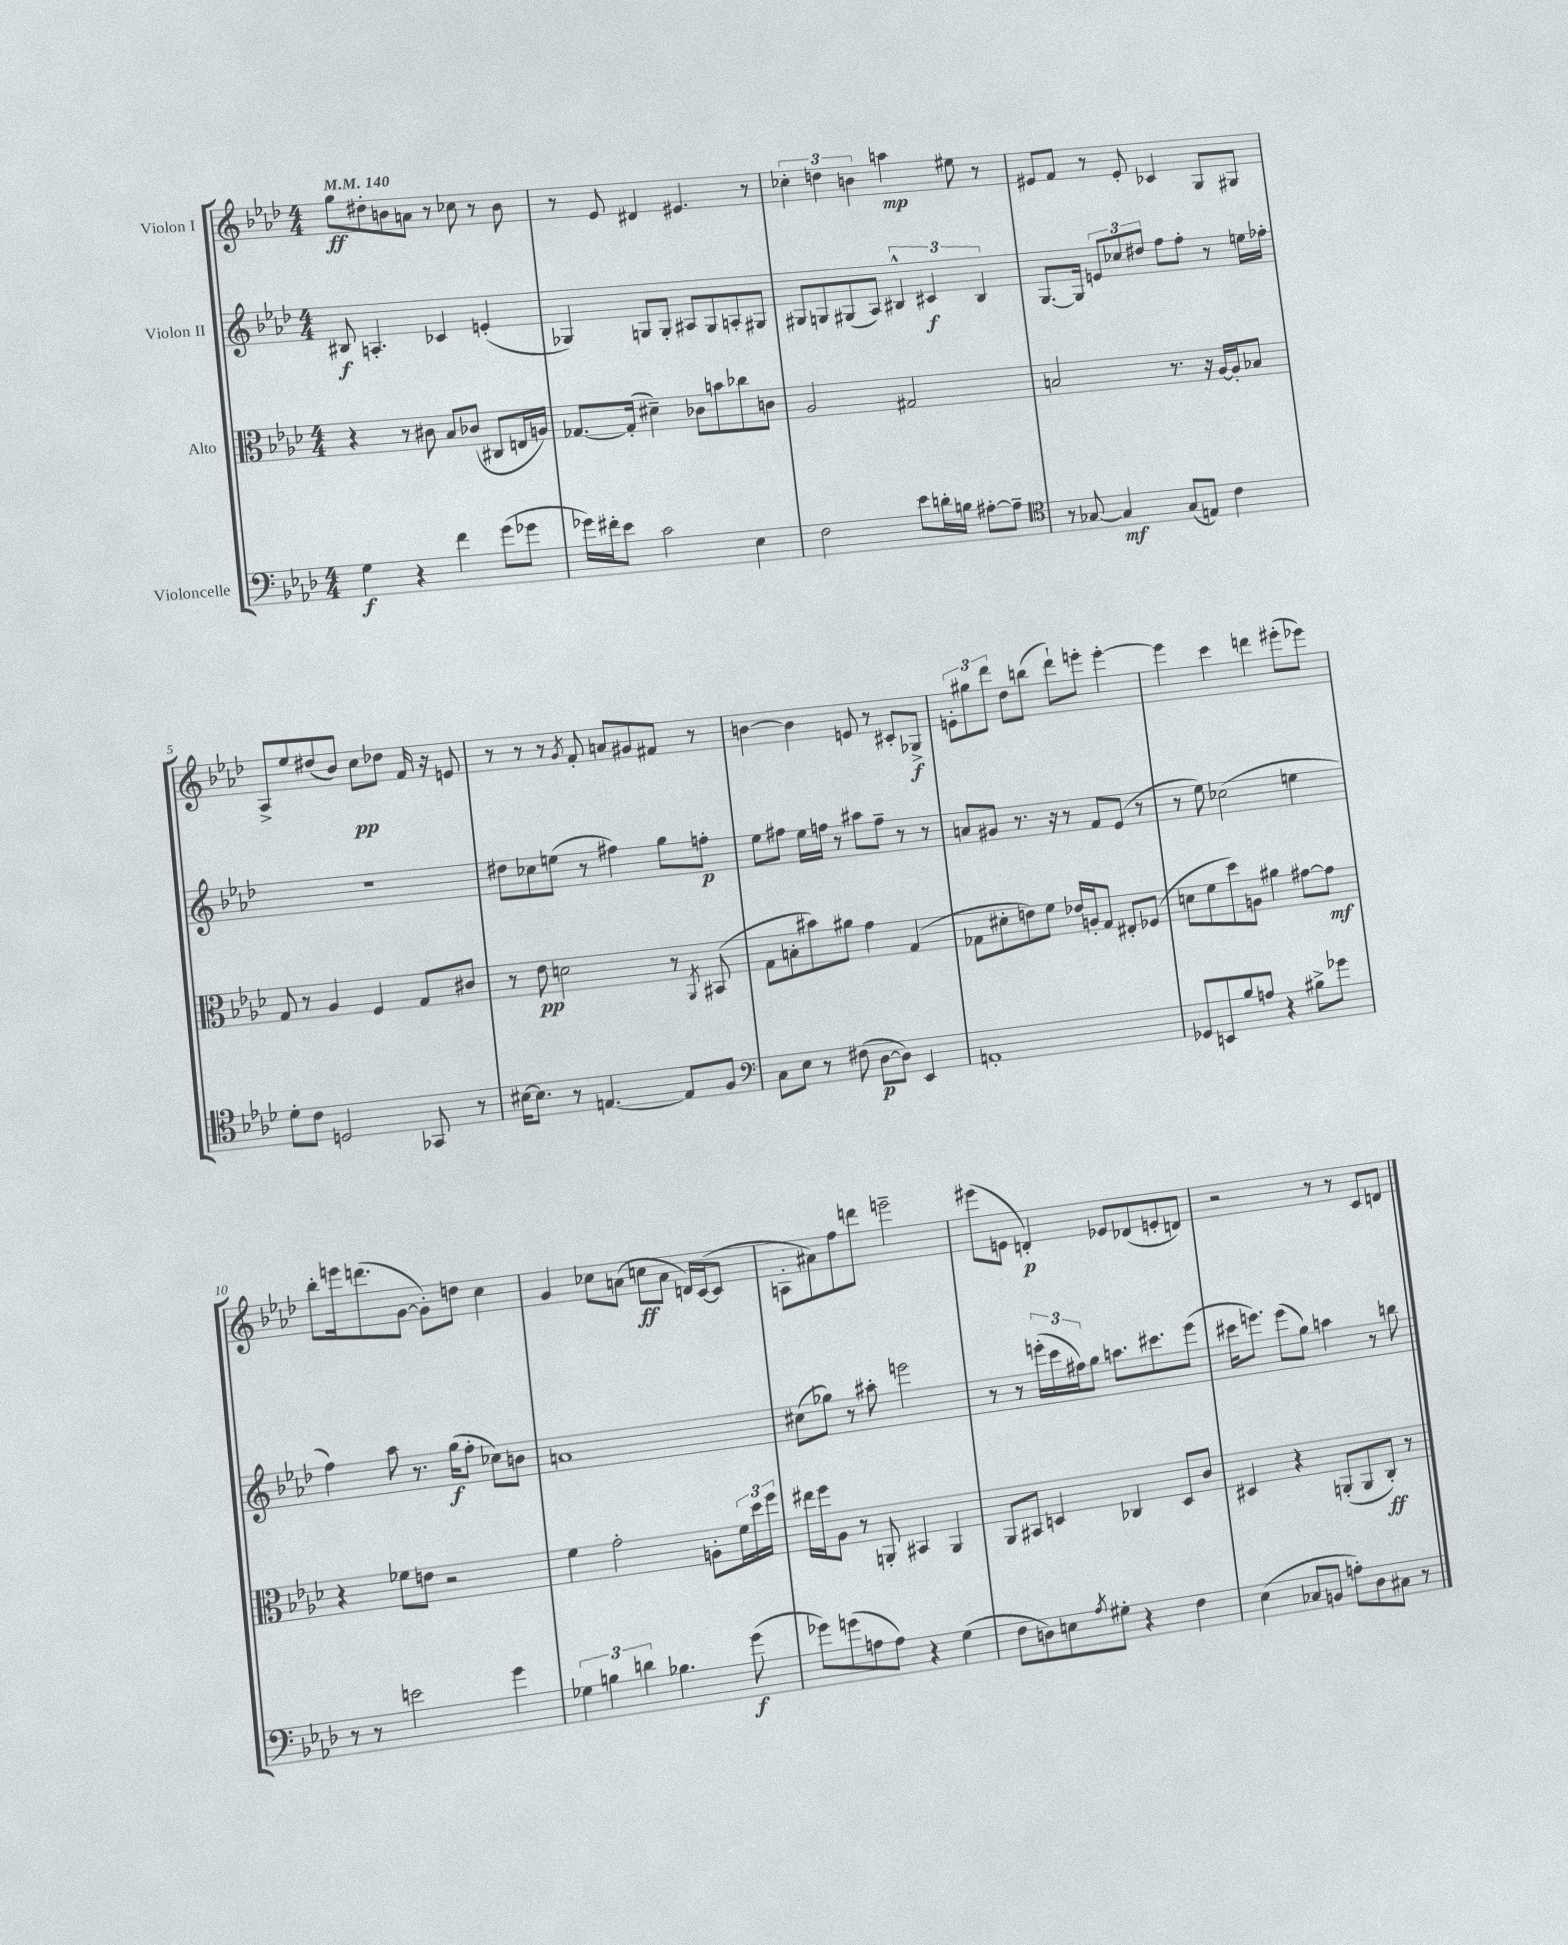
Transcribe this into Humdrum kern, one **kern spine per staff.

**kern	**dynam	**kern	**dynam	**kern	**dynam	**kern	**dynam
*part4	*part4	*part3	*part3	*part2	*part2	*part1	*part1
*staff4	*staff4	*staff3	*staff3	*staff2	*staff2	*staff1	*staff1
*I"Violoncelle	*	*I"Alto	*	*I"Violon II	*	*I"Violon I	*
*clefF4	*	*clefC3	*	*clefG2	*	*clefG2	*
*k[b-e-a-d-]	*	*k[b-e-a-d-]	*	*k[b-e-a-d-]	*	*k[b-e-a-d-]	*
*M4/4	*	*M4/4	*	*M4/4	*	*M4/4	*
*MM140	*	*MM140	*	*MM140	*	*MM140	*
=1	=1	=1	=1	=1	=1	=1	=1
4G\	f	4r	.	8B#X/	f	8gg\L	ff
.	.	.	.	4.An'/	.	8dd#X'\	.
4r	.	8r	.	.	.	8bn\	.
.	.	8c#X\	.	.	.	8an\J	.
4f\	.	8B-/L	.	4c-X/	.	8r	.
.	.	(8c-X/J	.	.	.	8cc-X\	.
(8g\L	.	8C#X/L	.	(4en'/	.	8r	.
8g-X\J	.	16En/L	.	.	.	8b\	.
.	.	16An/JJ)	.	.	.	.	.
=2	=2	=2	=2	=2	=2	=2	=2
16g-X\LL)	.	[8.G-X/L	.	4G-X/)	.	8r	.
16f#X'\J	.	.	.	.	.	.	.
8e-\J	.	.	.	.	.	8e-/	.
.	.	(16G-'/Jk]	.	.	.	.	.
2c\	.	4d#X~\)	.	8Gn/L	.	4d#X/	.
.	.	.	.	8G'/J	.	.	.
.	.	8c-X\L	.	8A#X/L	.	4.e#X/	.
.	.	8bn\	.	8G/	.	.	.
4E-\	.	8cc-X\	.	8An'/	.	.	.
.	.	8cn\J	.	8G#X/J	.	8r	.
=3	=3	=3	=3	=3	=3	=3	=3
2F\	.	2A-/	.	8G#X/L	.	6cc-X'\	.
.	.	.	.	8Gn/	.	.	.
.	.	.	.	.	.	6ddn\	.
.	.	.	.	(8G#X/	.	.	.
.	.	.	.	.	.	6bn\	.
.	.	.	.	8A-/J)	.	.	.
8e-\L	.	2G#X/	.	6B#X^^/	.	4aan\	mp
16dn'\L	.	.	.	.	.	.	.
.	.	.	.	6c#X/	f	.	.
16Bn\JJ	.	.	.	.	.	.	.
[8A#X'\L	.	.	.	.	.	8ee#X\	.
.	.	.	.	6B#/	.	.	.
8A#~\J]	.	.	.	.	.	8r	.
=4	=4	=4	=4	=4	=4	=4	=4
*clefC4	*	*	*	*	*	*	*
8r	.	2Bn/	.	[8.G/L	.	8e#X/L	.
[8G-X/	.	.	.	.	.	8f/J	.
.	.	.	.	16G/Jk]	.	.	.
4G-/]	mf	.	.	12en/L	.	8r	.
.	.	.	.	12cc-X/	.	.	.
.	.	.	.	.	.	8e#'/	.
.	.	.	.	12dd#X/J	.	.	.
(8G-/L	.	8.r	.	8ff\L	.	4c-X/	.
8En/J)	.	.	.	8ff'\J	.	.	.
.	.	16r	.	.	.	.	.
4c\	.	[16A-/LL	.	8r	.	8G/L	.
.	.	16A-'/J]	.	.	.	.	.
.	.	8B-X/J	.	16een\LL	.	8G#X/J	.
.	.	.	.	16ff-X'\JJ	.	.	.
!!LO:LB:g=z
=5	=5	=5	=5	=5	=5	=5	=5
8d-'\L	.	8G/	.	1r	.	8A-^/L	.
8c\J	.	8r	.	.	.	8ee-/	.
2Dn/	.	4A-/	.	.	.	(8dd#X/	.
.	.	.	.	.	.	8b-/J)	.
.	.	4F/	.	.	.	8cc\L	pp
.	.	.	.	.	.	8dd-X\J	.
8GG-X/	.	8G/L	.	.	.	16f/	.
.	.	.	.	.	.	16r	.
8r	.	8c#X/J	.	.	.	8en/	.
=6	=6	=6	=6	=6	=6	=6	=6
[16B#X\KL	.	8r	.	8dd#X\L	.	8r	.
8.B#\J]	.	.	.	.	.	.	.
.	.	8e-\	pp	8cc-X\	.	8r	.
8r	.	2dn\	.	(8een\J	.	8r	.
.	.	.	.	.	.	8qg/	.
[4.En/	.	.	.	8r	.	8f'/	.
.	.	.	.	4ff#X\)	.	8an/L	.
.	.	.	.	.	.	8g#X/	.
8E/L]	.	8r	.	8gg\L	.	8f#X/J	.
.	.	8qAA-/	.	.	.	.	.
8F/J	.	(8BB#X/	.	8ffn'\J	p	8r	.
=7	=7	=7	=7	=7	=7	=7	=7
*clefF4	*	*	*	*	*	*	*
8C\L	.	8G\L	.	8ee-\L	.	[4bn\	.
8E-\J	.	8Bn'\	.	8ff#X\J	.	.	.
8r	.	8b#X\)	.	16ee-\LL	.	4b\]	.
.	.	.	.	16ffn\JJ	.	.	.
(8F#X\	.	8a#X\J	.	8r	.	.	.
[8D-\L	p	4g\	.	8aa#X\L	.	8en/	.
8D-\J])	.	.	.	8ff~\J	.	8r	.
4EE-/	.	(4G/	.	8r	.	8c#X'/L	.
.	.	.	.	8r	.	8G-X^/J	f
=8	=8	=8	=8	=8	=8	=8	=8
1AAn'	.	8G-X\L	.	8an/L	.	12en'\L	.
.	.	.	.	.	.	12gg#X\	.
.	.	8d#X'\	.	8g#X/J	.	.	.
.	.	.	.	.	.	12ddd-\J	.
.	.	8en\)	.	8.r	.	8dd-\L	.
.	.	8f\J	.	.	.	(8bbn\J	.
.	.	.	.	16r	.	.	.
.	.	16e-X/LL	.	8r	.	8ddd-`\L)	.
.	.	16An'/J	.	.	.	.	.
.	.	8G-/J	.	8f/L	.	8eeen'\J	.
.	.	8E#X'/L	.	(8e-/J	.	[4eee'\	.
.	.	(8F-X/J	.	8r	.	.	.
=9	=9	=9	=9	=9	=9	=9	=9
8GG-X/L	.	8dn\L	.	8r	.	4eee\]	.
8EEn/	.	8f\	.	8ee-\)	.	.	.
8B-/	.	8dd-\)	.	(2cc-X\	.	4ccc\	.
8An/J	.	8An\J	.	.	.	.	.
4r	.	4a#X\	.	.	.	4dddn\	.
8B#X^\L	.	[8g#X\L	.	4een\	.	(8eee#X'\L	.
8g-X\J	.	8g#\J]	mf	.	.	8eee-X\J)	.
!!LO:LB:g=z
=10	=10	=10	=10	=10	=10	=10	=10
8r	.	4r	.	4ff\)	.	8bb-'\L	.
8r	.	.	.	.	.	16eeen\k	.
.	.	.	.	.	.	(8.dddn\	.
2en\	.	8f-X\L	.	8aa-\	.	.	.
.	.	8en\J	.	8.r	.	[8g\J	.
.	.	2r	.	.	.	8g'\L])	.
.	.	.	.	(16gg\KL	f	.	.
.	.	.	.	8ff'\J	.	8ddn\J	.
4g\	.	.	.	8cc-X\L)	.	4cc\	.
.	.	.	.	8bn\J	.	.	.
=11	=11	=11	=11	=11	=11	=11	=11
6G-X\	.	4f\	.	1an	.	4g/	.
6Bn\	.	.	.	.	.	.	.
.	.	2g'\	.	.	.	8cc-X\L	.
6dn\	.	.	.	.	.	.	.
.	.	.	.	.	.	(8an\J	.
4.B-X\	.	.	.	.	.	8ccn\L	ff
.	.	.	.	.	.	8a\J	.
.	.	8An'\L	.	.	.	16dn/LL)	.
.	.	.	.	.	.	([16c/J	.
(8g\	f	24f\L	.	.	.	8c/J]	.
.	.	24dd-\	.	.	.	.	.
.	.	24ff\JJ	.	.	.	.	.
=12	=12	=12	=12	=12	=12	=12	=12
8g-X\L)	.	16ee#X\LL	.	(8cc#X\L	.	8An'\L	.
.	.	16ff\J	.	.	.	.	.
(8gn\	.	8A-\J	.	8gg-X\J)	.	8a#X\)	.
8An\	.	8r	.	8r	.	8ff\	.
8A\J)	.	8AAn'/	.	8aa#X'\	.	8dddn\J	.
4r	.	4BB#X/	.	2eeen\	.	2eeen~\	.
(4G\	.	4AA/	.	.	.	.	.
=13	=13	=13	=13	=13	=13	=13	=13
8F\L	.	8AA-/L	.	8r	.	(8eee#X\L	.
8Dn\)	.	8BB#X/J	.	8r	.	8en\J	.
8En\	.	4Dn/	.	(24eeen'\LL	.	4dn'/)	p
.	.	.	.	24ccc\	.	.	.
.	.	.	.	24ff#X\J)	.	.	.
8qA-/	.	.	.	.	.	.	.
8G#X'\J	.	.	.	8gg\J	.	.	.
4r	.	4C-X/	.	8.aan\L	.	8e-X/L	.
.	.	.	.	.	.	(8d-X/	.
.	.	.	.	8.ccc#X\	.	.	.
4F\	.	8D/L	.	.	.	8en'/	.
.	.	8c/J	.	(8eee\J	.	8dn/J)	.
=14	=14	=14	=14	=14	=14	=14	=14
(4E-\	.	4D#X/	.	16ccc#X\KL	.	2r	.
.	.	.	.	8.eeen\J)	.	.	.
8C-X/L	.	4r	.	(8eee\L	.	.	.
8BBn/J	.	.	.	8gg\J)	.	.	.
8An'\L)	.	(8AAn'/L	.	4aan\	.	8r	.
8D-\	.	8AA/	.	.	.	8r	.
8C#X\J	.	8C'/J)	ff	8r	.	8c/L	.
8r	.	8r	.	8bbn\	.	8dn/J	.
==	==	==	==	==	==	==	==
*-	*-	*-	*-	*-	*-	*-	*-
